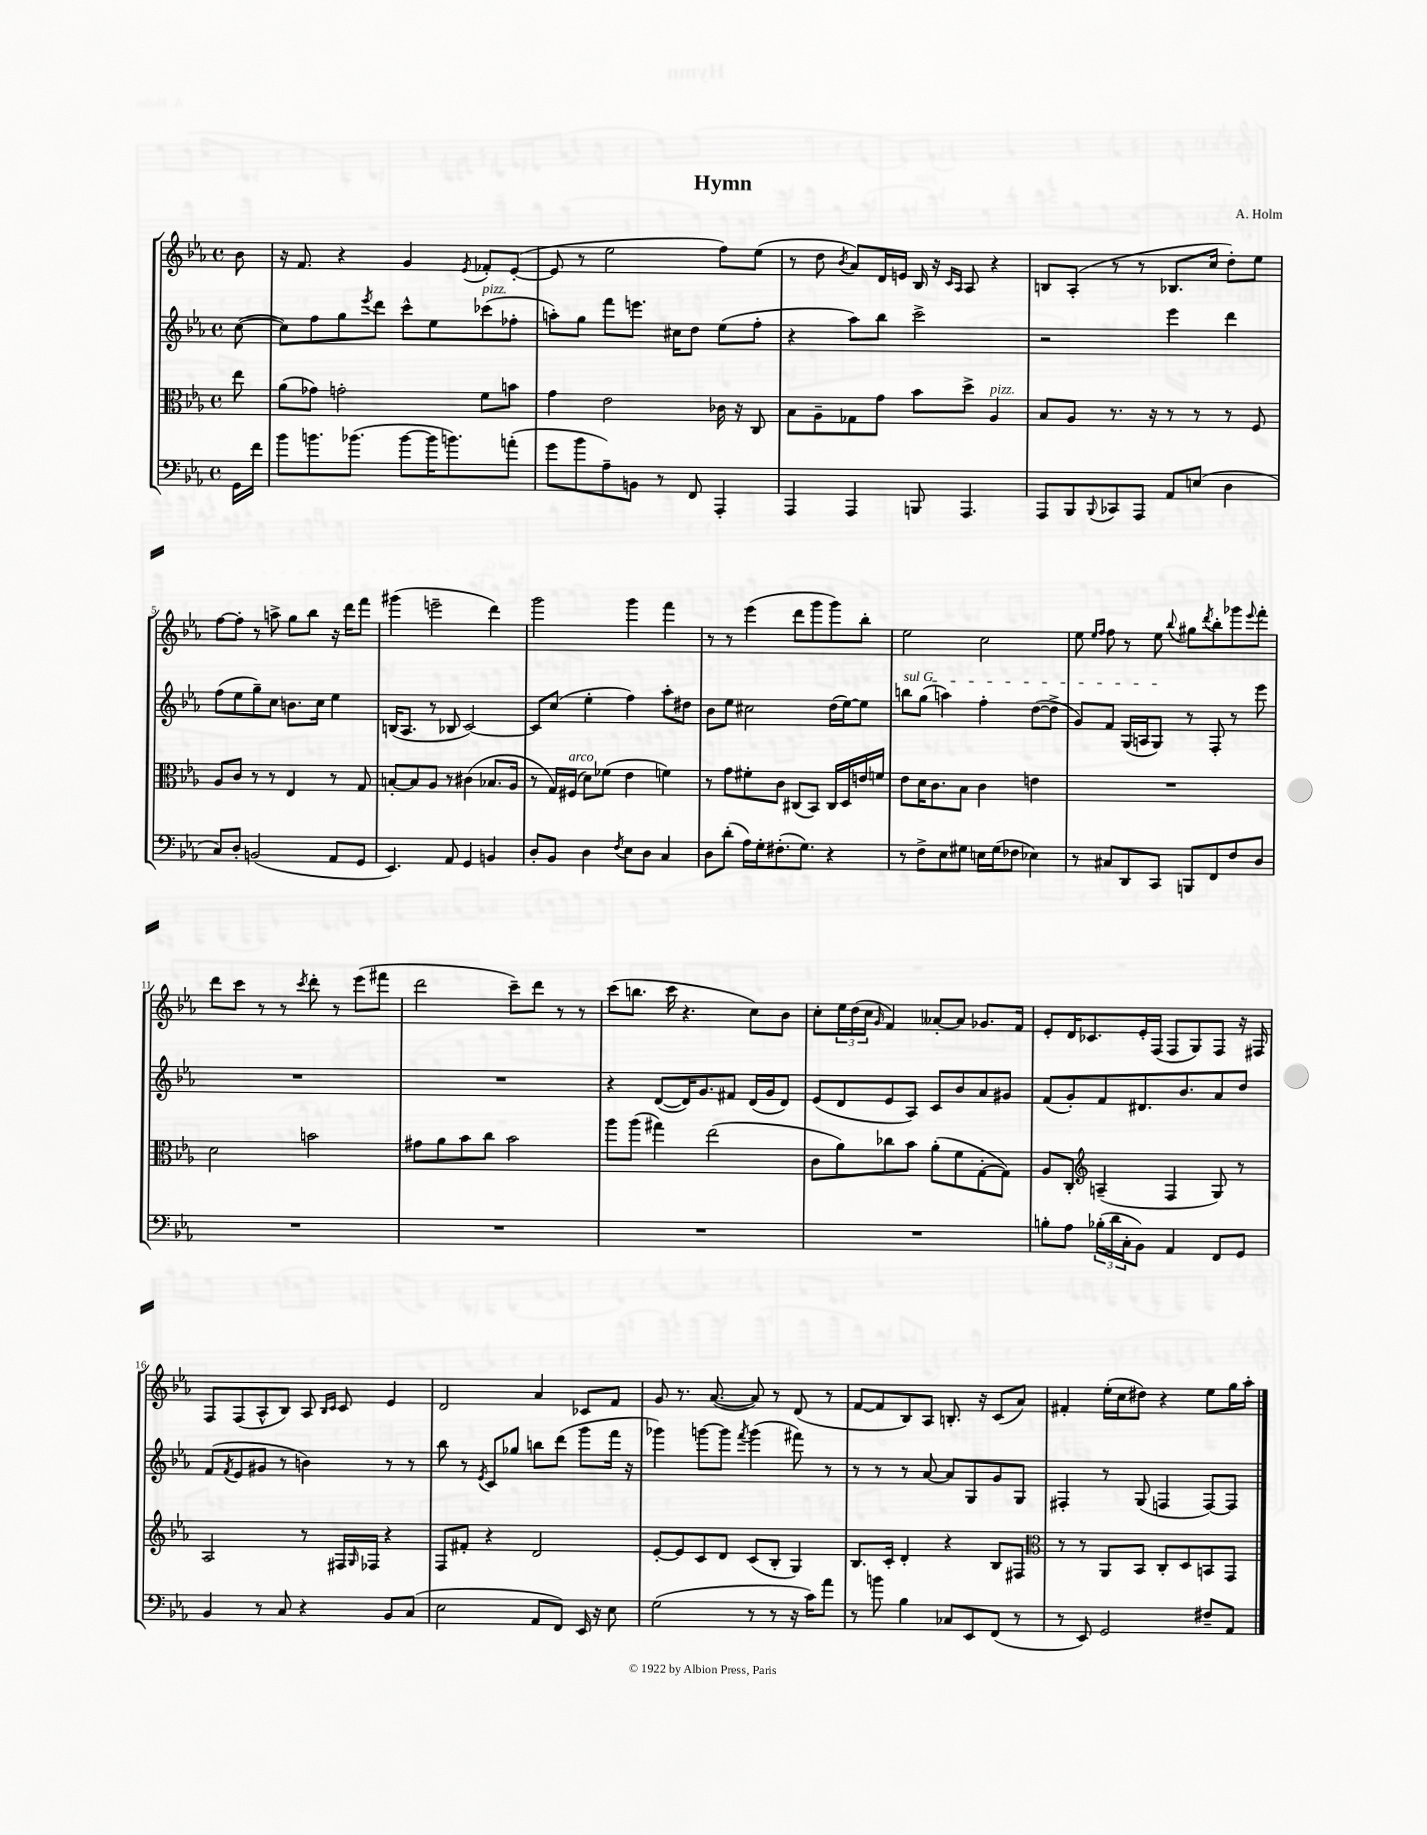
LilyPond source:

\header { title = "Hymn" composer = "A. Holm" }
<<
\new StaffGroup <<
\new Staff = "s0" {
    \clef treble \key ees \major \defaultTimeSignature \time 4/4 \partial 8
    bes'8 |
    r16 f'8. r4 g'4 \acciaccatura { ees'8 } fes'8-. ees'8~-.( |
    ees'8 r8 ees''2 f''8) ees''8( |
    r8 d''8 \acciaccatura { bes'8 } aes'8) d'16 e'16 bes16 r16 \grace { c'16 aes16 } aes8 r4 |
    b8 aes8-.( r8 r8 bes8. c''16 d''8-.) ees''8 |
    f''8~ f''8-. r8 a''8-> g''8 bes''8 r16 d'''16 f'''8 |
    gis'''4( e'''2-- d'''4) |
    g'''2 g'''4 f'''4 |
    r8 r8 ees'''4( d'''8 g'''8 g'''8) bes''8-. |
    ees''2 c''2 |
    ees''8 \grace { ees''16 f''16 } f''8 r8 ees''8 \appoggiatura { bes''8 } gis''8 \acciaccatura { d'''8 } bes''8-. ges'''8 \appoggiatura { ees'''8 } f'''8-. |
    d'''8 c'''8 r8 r8 \acciaccatura { c'''8 } d'''8-. r8 ees'''8( fis'''8 |
    d'''2 c'''8--) d'''8 r8 r8 |
    c'''8( b''8. c'''16 r4. c''8) bes'8 |
    c''8-. \tuplet 3/2 { ees''16 d''16( c''16 } \grace { g'16 } f'4) aeses'8~-. aeses'8 ges'8. f'16 |
    ees'8-. d'16 ces'8. ees'16-. f16( f8 g8) f8 r16 fis16 |
    f8 f8( aes8-^ bes8) aes8 \grace { bes16 c'16 } c'8 ees'4 |
    d'2 aes'4 ces'8 f'8 |
    g'8 r8. aes'8.~( aes'8) r8 d'8( r8 |
    f'8~ f'8 bes8) aes8 b8.-. r16 c'8( aes'8) |
    fis'4-. ees''16-.( c''16 dis''8) r4 ees''8 g''16 aes''16-. \bar "|." |
}
\new Staff = "s1" {
    \clef treble \key ees \major \defaultTimeSignature \time 4/4 \partial 8
    c''8~( |
    c''8) f''8 g''8 \acciaccatura { ees'''8 } d'''8 c'''8-^ ees''8 ces'''8^\markup { \italic "pizz." }( fes''8-. |
    a''8-.) g''8 f'''8 e'''8. cis''16 d''8 ees''8( f''8-. |
    r4 aes''8) bes''8 c'''2-> |
    r2 ees'''4 d'''4 |
    f''8( ees''8 g''8--) c''8 b'8. c''16 ees''4 |
    b16( aes8. r8 bes8 c'2~) |
    c'8 c''8( ees''4-. f''4) aes''8-. dis''8 |
    bes'8 ees''8 cis''2 d''16( ees''16~) ees''8 |
    \once \override TextSpanner.bound-details.left.text = \markup { \italic "sul G" } b''8\startTextSpan g''8( a''4) f''4-. d''8~( d''8-> |
    g'8) f'8 g16( a16 g8\stopTextSpan) r8 f8-. r8 ees'''8 |
    R1 |
    R1 |
    r4 d'8~( d'16) g'8. fis'8 d'16( g'16 d'8) |
    ees'8( d'8 ees'8 aes8) c'8 bes'8 aes'8 gis'8 |
    f'8( g'8-.) f'8 dis'8. bes'8. aes'8 d''8 |
    f'8( \acciaccatura { f'8 } ees'8 gis'8 r8 b'4) r8 r8 |
    bes''8 r8 \acciaccatura { ees'8 } c'8 ges''8 b''8 d'''8( g'''8 f'''16 r16 |
    ges'''4) g'''8~ g'''8 \acciaccatura { f'''8 } g'''4( fis'''8) r8 |
    r8 r8 r8 aes'8~ aes'8 g8 g'8 g8 |
    fis4-. r8 g8( f4 f8~) f8 \bar "|." |
}
\new Staff = "s2" {
    \clef alto \key ees \major \defaultTimeSignature \time 4/4 \partial 8
    ees''8 |
    aes'8( ges'8) g'2-. f'8 b'8 |
    g'4 ees'2 ces'16 r16 c8 |
    bes8 aes8-- ges8 g'8 bes'8 d''8-> aes4^\markup { \italic "pizz." } |
    bes8 aes8 r8. r16 r8 r8 r8 f8 |
    aes8 c'8 r8 r8 ees4 r8 g8 |
    b8~-. b8 aes8 r8 cis'4( bes8. aes16 |
    r8 g16) fis16^\markup { \italic "arco" }( d'8) fes'8( ees'4 f'4) |
    r8 g'8 fis'8-. c'8 cis8( bes,8) cis16 d16 e'16 f'16 |
    ees'8 d'16 c'8. bes8 c'4 e'4 |
    R1 |
    d'2 b'2 |
    gis'8 aes'8 bes'8 c''8 bes'2 |
    aes''8 aes''8( gis''4) ees''2( |
    c'8 aes'8) ces''8 bes'8 aes'8-.( f'8 g8~-. g8) |
    aes8 c8-. \clef treble a4--( f4 g8) r8 |
    aes2 r8 fis16 \grace { g16 } fes16 r4 |
    f8 fis'8-. r4 d'2 |
    ees'8~-. ees'8 c'8 d'8 c'8( bes8-. g4) |
    bes8. c'16-. d'4-. r4 bes8 fis8 |
    \clef alto r8 r8 aes,8 bes,8 c8-. d8 b,8 g,8 \bar "|." |
}
\new Staff = "s3" {
    \clef bass \key ees \major \defaultTimeSignature \time 4/4 \partial 8
    g,16 f'16 |
    bes'8 b'8. bes'8.( bes'8~ bes'16 b'8.) a'8-.( |
    g'8 bes'8 aes8--) b,8 r8 f,8 aes,,4-. |
    aes,,4 aes,,4 b,,8 aes,,4. |
    aes,,8 bes,,8 \appoggiatura { bes,,8 } ces,8 aes,,8 aes,8 e8( d4 |
    c8) d8-. b,2( aes,8 g,8 |
    ees,4.) aes,8 g,4 b,4 |
    d8-. bes,8 d4 \acciaccatura { f8 } ees8 d8 c4 |
    d8 d'8-.( aes16) g16-. fis8.-.( g8.) r4 |
    r8 f8-> ees8 gis8 e16 gis16( fes8 ees4) |
    r8 cis8 d,8 c,8 b,,8 f,8 f8 d8 |
    R1 |
    R1 |
    R1 |
    R1 |
    b8-. aes8 \tuplet 3/2 { bes16-.( d'16 c16-. } bes,8) aes,4 f,8 g,8 |
    bes,4 r8 c8 r4 bes,8 c8( |
    ees2 aes,8 f,8) ees,16 r16 ees8 |
    g2( r8 r8 r16 c'16) aes'8 |
    r8 b'8 bes4 ces8 ees,8 f,8( r8 |
    r8 ees,8) g,2 fis8-- aes,8 \bar "|." |
}
>>
>>
